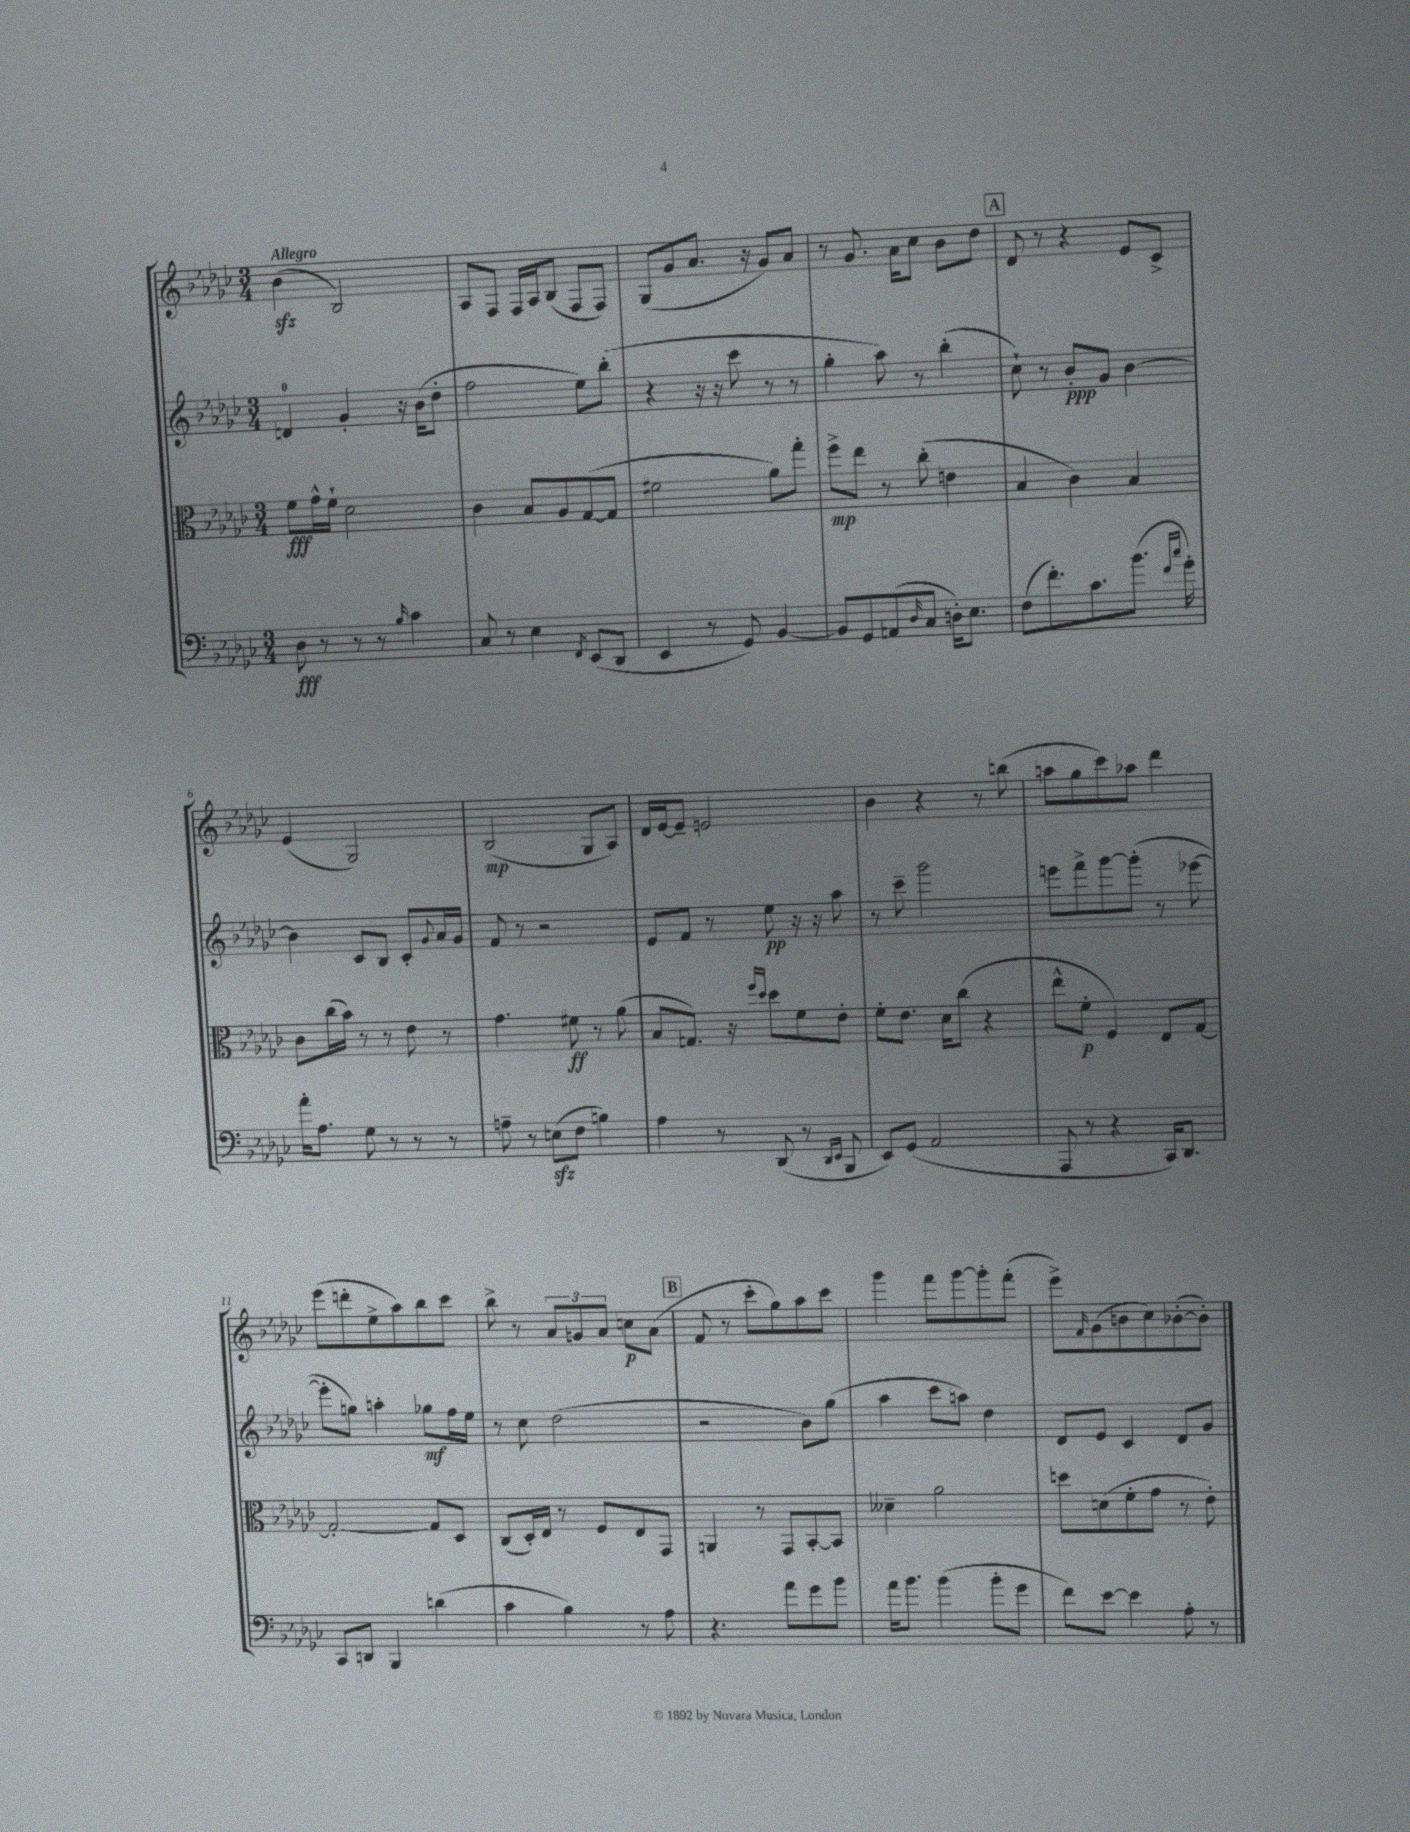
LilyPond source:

<<
\new StaffGroup <<
\new Staff = "s0" {
    \clef treble \key ges \major \numericTimeSignature \time 3/4 \tempo "Allegro"
    bes'4\sfz( bes2) |
    aes8 f8 f16 aes16 bes8( f8 f8) |
    ges8( ges'8 aes'8. r16 ges'8) aes'8 |
    r8 ges'8. aes'16 ces''8 bes'8 des''8 |
    \mark \markup { \box "A" } des'8 r8 r4 ees'8 ces'8-> |
    ees'4( ges2) |
    bes2\mp( ges8 aes8) |
    des'16 ees'16~ ees'8-- e'2 |
    bes'4 r4 r8 b''8( |
    a''8 ges''8 ces'''8) aes''8 des'''4 |
    ees'''8( d'''8-. ees''8-> aes''8) bes''8 ces'''8 |
    bes''8-> r8 \tuplet 3/2 { aes'8 g'8 aes'8 } c''8\p aes'8( |
    \mark \markup { \box "B" } f'8 r8 ces'''8-. ges''8) aes''8 ces'''8 |
    ges'''4 f'''8 ges'''8~ ges'''8-. f'''8-.( |
    ees'''8->) \grace { f'16 } ges'8( b'8 ces''8) bes'8~-.( bes'8-.) \bar "|." |
}
\new Staff = "s1" {
    \clef treble \key ges \major \numericTimeSignature \time 3/4
    d'4-0 ges'4-. r16 bes'16( des''8-. |
    f''2 ees''8) bes''8-.( |
    r4 r16 r16 ces'''8 r8 r8 |
    ges''4-. aes''8) r8 bes''4-.( |
    \mark \markup { \box "A" } ces''8-!) r8 bes'8-.\ppp ges'8 bes'4~ |
    bes'4 ces'8 bes8 ces'8-. \appoggiatura { ges'8 } aes'16 ges'16 |
    f'8 r8 r2 |
    ees'8 f'8 r8 ees''8\pp r16 r16 aes''8 |
    r8 ces'''8-- ges'''2 |
    e'''8 f'''8-> ges'''8~ ges'''8-.( r8 ees'''8~ |
    ees'''8-. g''8) a''4-. ges''8\mf f''16 ees''16 |
    r8 ces''8 des''2( |
    \mark \markup { \box "B" } r2 bes'8) ges''8( |
    aes''4 ces'''8 a''8) des''4 |
    des'8 ees'8 ces'4 des'8 ges'8 \bar "|." |
}
\new Staff = "s2" {
    \clef alto \key ges \major \numericTimeSignature \time 3/4
    f'8\fff ges'16-^ f'16-! des'2 |
    ces'4 bes8 aes8 ges8~( ges8 |
    fis'2 aes'8) ges''8-. |
    f''8->\mp ees''8 r8 ces''8-.( e'4 |
    \mark \markup { \box "A" } bes4 ces'4) bes4 |
    ces'8 ces''16( bes'16) r8 r8 ees'8 r8 |
    ges'4. fis'8\ff r8 aes'8( |
    bes8 g8.) r16 \grace { f''16 des''16 } des''8 f'8 ees'8-. |
    f'8-. ees'8. des'16 ces''8( r4 |
    ees''8-^ f'8-.\p f4) ees8 ges8~ |
    ges2~-. ges8 des8 |
    ces8( des16-.) ees16 r8 f8 ees8 ges,8 |
    \mark \markup { \box "B" } a,4 r8 ges,8 bes,8~-. bes,8 |
    deses'4-- aes'2 |
    d''8 d'8( f'8-. ges'8 r8 ees'8-.) \bar "|." |
}
\new Staff = "s3" {
    \clef bass \key ges \major \numericTimeSignature \time 3/4
    des8\fff r8 r8 r8 \grace { bes16 } ces'4 |
    ces8 r8 ees4 \acciaccatura { f,8 } ees,8( des,8 |
    ees,4 r8 ges,8) bes,4~ |
    bes,8 ges,8 a,8( \grace { des16 } ces8 d16-.) ees8. |
    \mark \markup { \box "A" } f8( f'8.-.) ces'8. bes'8.( \grace { f'16 ces''16 } ges'16-.) |
    aes'16-. aes8. ges8 r8 r8 r8 |
    a8-- r8 e8\sfz( f8 b4) |
    aes4 r8 des,8( r8 \grace { des,16 ees,16 } bes,,8 |
    ees,8) ges,8( aes,2 |
    aes,,8 r8 r4 ces,16) des,8. |
    ces,8 d,8 bes,,4 d'4( |
    ces'4 bes4) r8 aes8 |
    \mark \markup { \box "B" } r4. aes'8 ges'8 bes'8 |
    aes'16 bes'8. bes'4( bes'8-. ges'8 |
    f'8) ees'8~ ees'4 aes8-. r8 \bar "|." |
}
>>
>>
